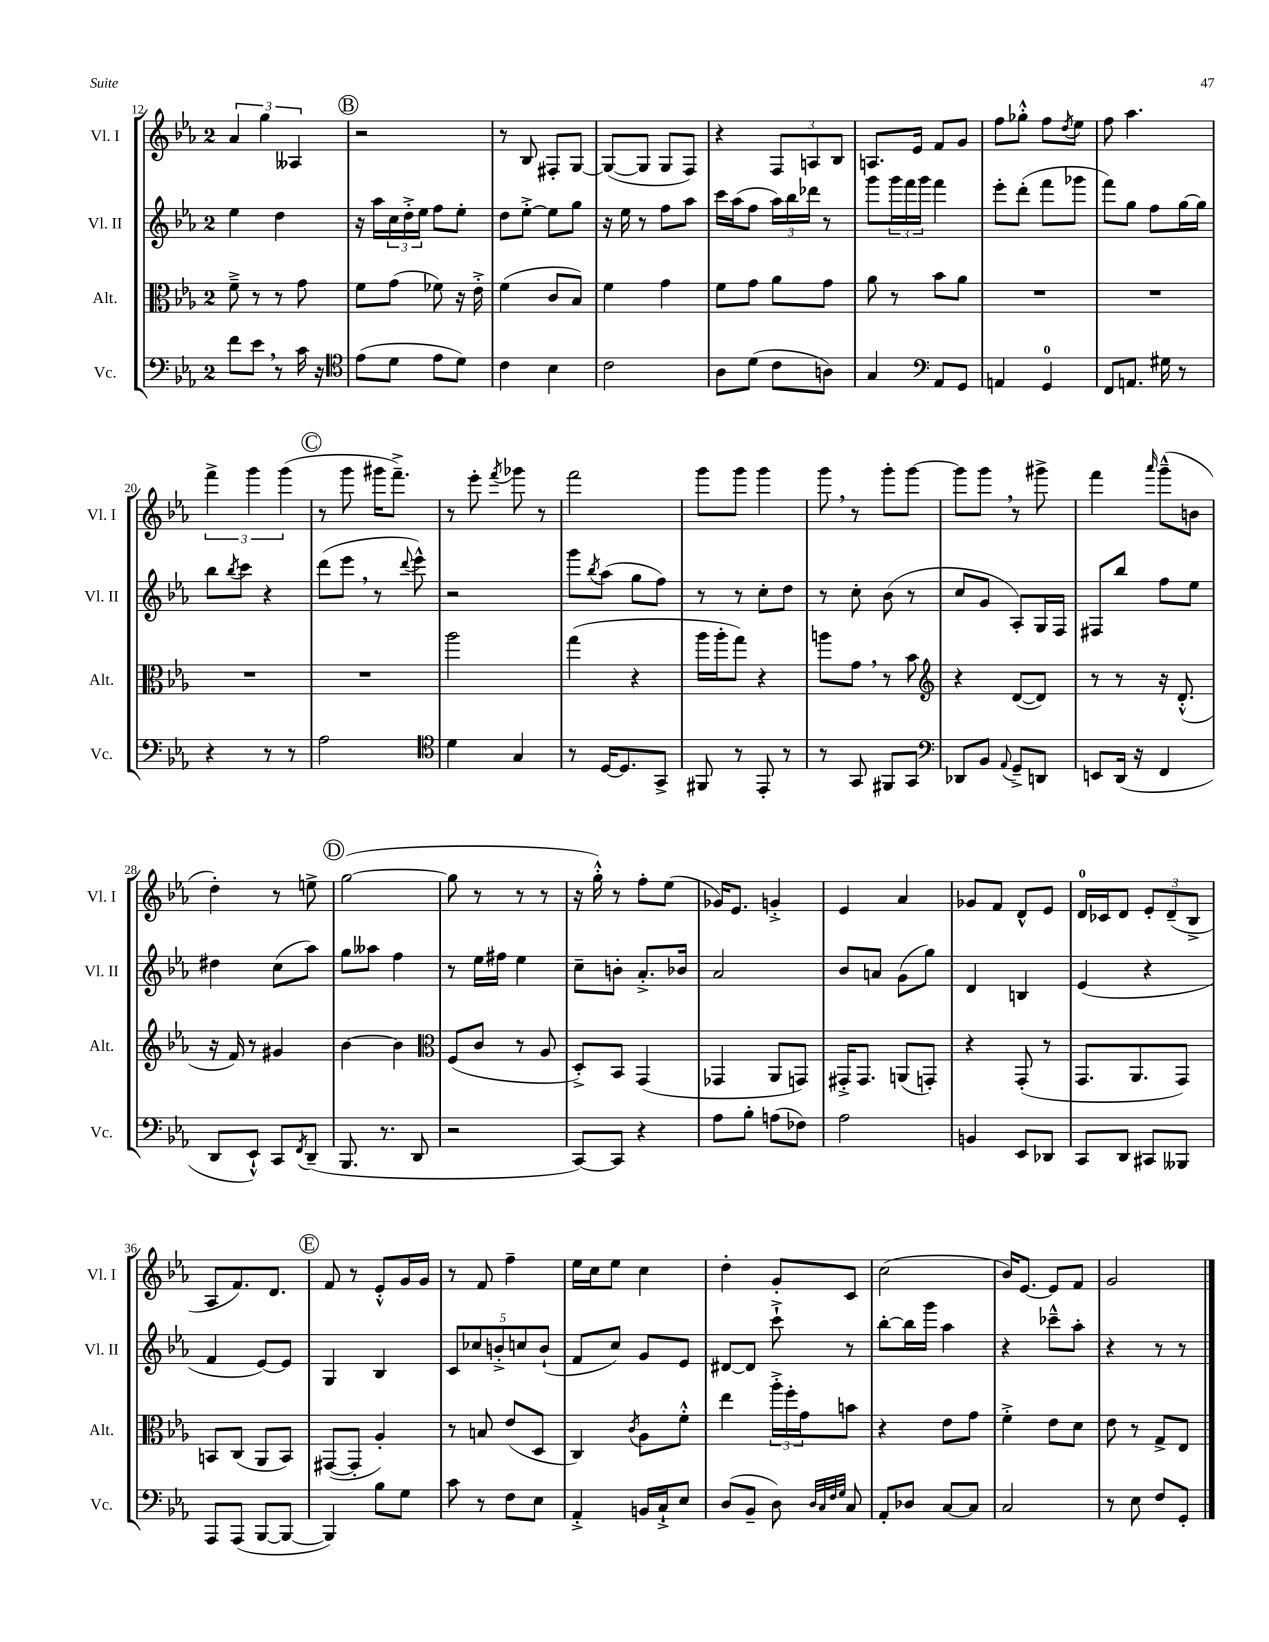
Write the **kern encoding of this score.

**kern	**kern	**kern	**kern
*staff4	*staff3	*staff2	*staff1
*clefF4	*clefC3	*clefG2	*clefG2
*k[b-e-a-]	*k[b-e-a-]	*k[b-e-a-]	*k[b-e-a-]
*M2/4	*M2/4	*M2/4	*M2/4
8f	8f~^	4ee-	6a-
8e-	8r	.	.
.	.	.	6gg
8r	8r	4dd	.
.	.	.	6A--
16c	8g	.	.
16r	.	.	.
=	=	=	=
*clefC4	*	*	*
(8e-	8f	16r	2r
.	.	16aa-	.
8d	(8g	24cc	.
.	.	24dd'^	.
.	.	24ee-	.
8e-	8f-)	8ff	.
8d)	16r	8ee-'	.
.	16e-'^	.	.
=	=	=	=
4c	(4f	8dd	8r
.	.	[8ee-'^	8B-
4B-	8c	8ee-]	8F#'
.	8B-)	8gg	[8G
=	=	=	=
2c	4f	16r	(8G_
.	.	16ee-	.
.	.	8r	8G]
.	4g	8ff	8G
.	.	8aa-	8F)
=	=	=	=
8A-	8f	16ccc	4r
.	.	(16aa-	.
(8d	8g	8ff	.
8c	8a-	24aa-)	12F
.	.	24bb-	.
.	.	24ddd-	12A
8A)	8g	8r	.
.	.	.	12B-
=	=	=	=
4G	8a-	8ggg	8.A
.	8r	24ggg	.
.	.	24fff	.
.	.	.	16e-
.	.	24ggg	.
*clefF4	*	*	*
8AA-	8b-	4fff	8f
8GG	8a-	.	8g
=	=	=	=
4AA	2r	8eee-'	8ff
.	.	(8ddd'	8gg-'^^
4GG	.	8fff	8ff
.	.	.	8qdd
.	.	8ggg-	8ee-
=	=	=	=
8FF	2r	8fff)	8ff
8.AA	.	8gg	4.aa-
.	.	8ff	.
16G#	.	.	.
8r	.	[16gg	.
.	.	16gg]	.
=	=	=	=
4r	2r	8bb-	6fff^
.	.	8qbb-	.
.	.	8ccc	.
.	.	.	6ggg
8r	.	4r	.
.	.	.	(6ggg
8r	.	.	.
=	=	=	=
2A-	2r	(8ddd	8r
.	.	8eee-	8ggg
.	.	8r	16ggg#
.	.	.	8.fff~^)
.	.	8qqddd	.
.	.	8eee-^^)	.
=	=	=	=
*clefC4	*	*	*
4d	2aa-	2r	8r
.	.	.	8eee-'
.	.	.	8qfff
4G	.	.	8ggg-
.	.	.	8r
=	=	=	=
8r	(4gg	8ggg	2fff
.	.	8qbb-	.
[16D	.	(8aa-	.
8.D]	.	.	.
.	4r	8gg	.
8GG^	.	8ff)	.
=	=	=	=
8FF#	16aa-	8r	8ggg
.	16aa-'	.	.
8r	8gg)	8r	8ggg
8EE-'	4r	8cc'	4ggg
8r	.	8dd	.
=	=	=	=
8r	8aa	8r	8ggg
8GG	8g	8cc'	8r
8FF#	8r	(8b-	8ggg'
8GG	8b-	8r	[8ggg
=	=	=	=
*clefF4	*clefG2	*	*
8DD-	4r	8cc	8ggg]
8BB-	.	8g	8ggg
8qqAA-	.	.	.
8GG~^	([8d	8A-')	8r
8DD	8d])	16G	8ggg#^
.	.	16F	.
=	=	=	=
8EE	8r	8F#	4fff
(16DD	8r	8bb-	.
16r	.	.	.
.	.	.	16qqaaa-
4FF	16r	8ff	(8ggg~^^
.	(8.d'^^	.	.
.	.	8ee-	8b
=	=	=	=
8DD	16r	4dd#	4dd')
.	16f)	.	.
8EE-`^^)	8r	.	.
8CC	4g#	(8cc	8r
8qFF	.	.	.
(8DD~	.	8aa-)	8ee^
=	=	=	=
8.BBB-	[4b-	8gg	([2gg
.	.	8aa--	.
8.r	.	.	.
.	4b-]	4ff	.
8DD	.	.	.
=	=	=	=
*	*clefC3	*	*
2r	(8F	8r	8gg]
.	8c	16ee-	8r
.	.	16ff#	.
.	8r	4ee-	8r
.	8A-	.	8r
=	=	=	=
[8CC)	8D'^)	8cc~	16r
.	.	.	16gg'^^)
8CC]	8BB-	8b'	8r
4r	(4GG	8.a-'^	8ff'
.	.	.	(8ee-
.	.	16b-	.
=	=	=	=
8A-	4GG-	2a-	16g-)
.	.	.	8.e-
8B-'	.	.	.
(8A	8AA-	.	4g'^
8F-)	8GG)	.	.
=	=	=	=
2A-	16GG#'^	8b-	4e-
.	8.GG#	.	.
.	.	8a	.
.	(8AA	(8g	4a-
.	8GG')	8gg)	.
=	=	=	=
4BB	4r	4d	8g-
.	.	.	8f
8EE-	(8GG'	4B	8d^^
8DD-	8r	.	8e-
=	=	=	=
8CC	8.GG	(4e-	16d
.	.	.	16c-
8DD	.	.	8d
.	8.AA-	.	.
8CC#	.	4r	12e-'
.	.	.	(12d~
8BBB--	8GG)	.	.
.	.	.	12B-^
=	=	=	=
8AAA-	8BB	4f	8A-
(8AAA-	(8C	.	8.f)
[8BBB-	8AA-	[8e-)	.
.	.	.	8.d
8BBB-_	8BB)	8e-]	.
=	=	=	=
4BBB-])	([8GG#	4G	8f
.	8GG#']	.	8r
8B-	4A-')	4B-	8e-'^^
8G	.	.	16g
.	.	.	16g
=	=	=	=
8c	8r	10c	8r
.	.	10cc-	.
8r	8B	.	8f
.	.	10b'^	.
8F	(8e-	.	4ff~
.	.	10cc	.
8E-	8D	.	.
.	.	(10b`	.
=	=	=	=
4AA-'^	4C)	8f	16ee-
.	.	.	16cc
.	.	8cc)	8ee-
.	8qc	.	.
16BB	8A-	8g	4cc
16C`^	.	.	.
8E-	8f'^^	8e-	.
=	=	=	=
(8D	4ee-	[8d#	4dd'
8BB-~	.	8d#]	.
8D)	24aa-'^	8ccc`^	8g'
.	24ff'	.	.
.	24g	.	.
32qqD	.	.	.
32qqC	.	.	.
32qqF	.	.	.
32qqG	.	.	.
8C	8b	8r	8c
=	=	=	=
8AA-'	4r	[8bb-'	(2cc
8D-	.	16bb-]	.
.	.	16ggg	.
[8C	8e-	4aa-	.
8C]	8g	.	.
=	=	=	=
2C	4f'^	4r	16b-)
.	.	.	[8.e-
.	8e-	8ccc-~^^	8e-]
.	8d	8aa-'	8f
=	=	=	=
8r	8e-	4r	2g
8E-	8r	.	.
8F	8G^	8r	.
8GG'	8E-	8r	.
==	==	==	==
*-	*-	*-	*-
